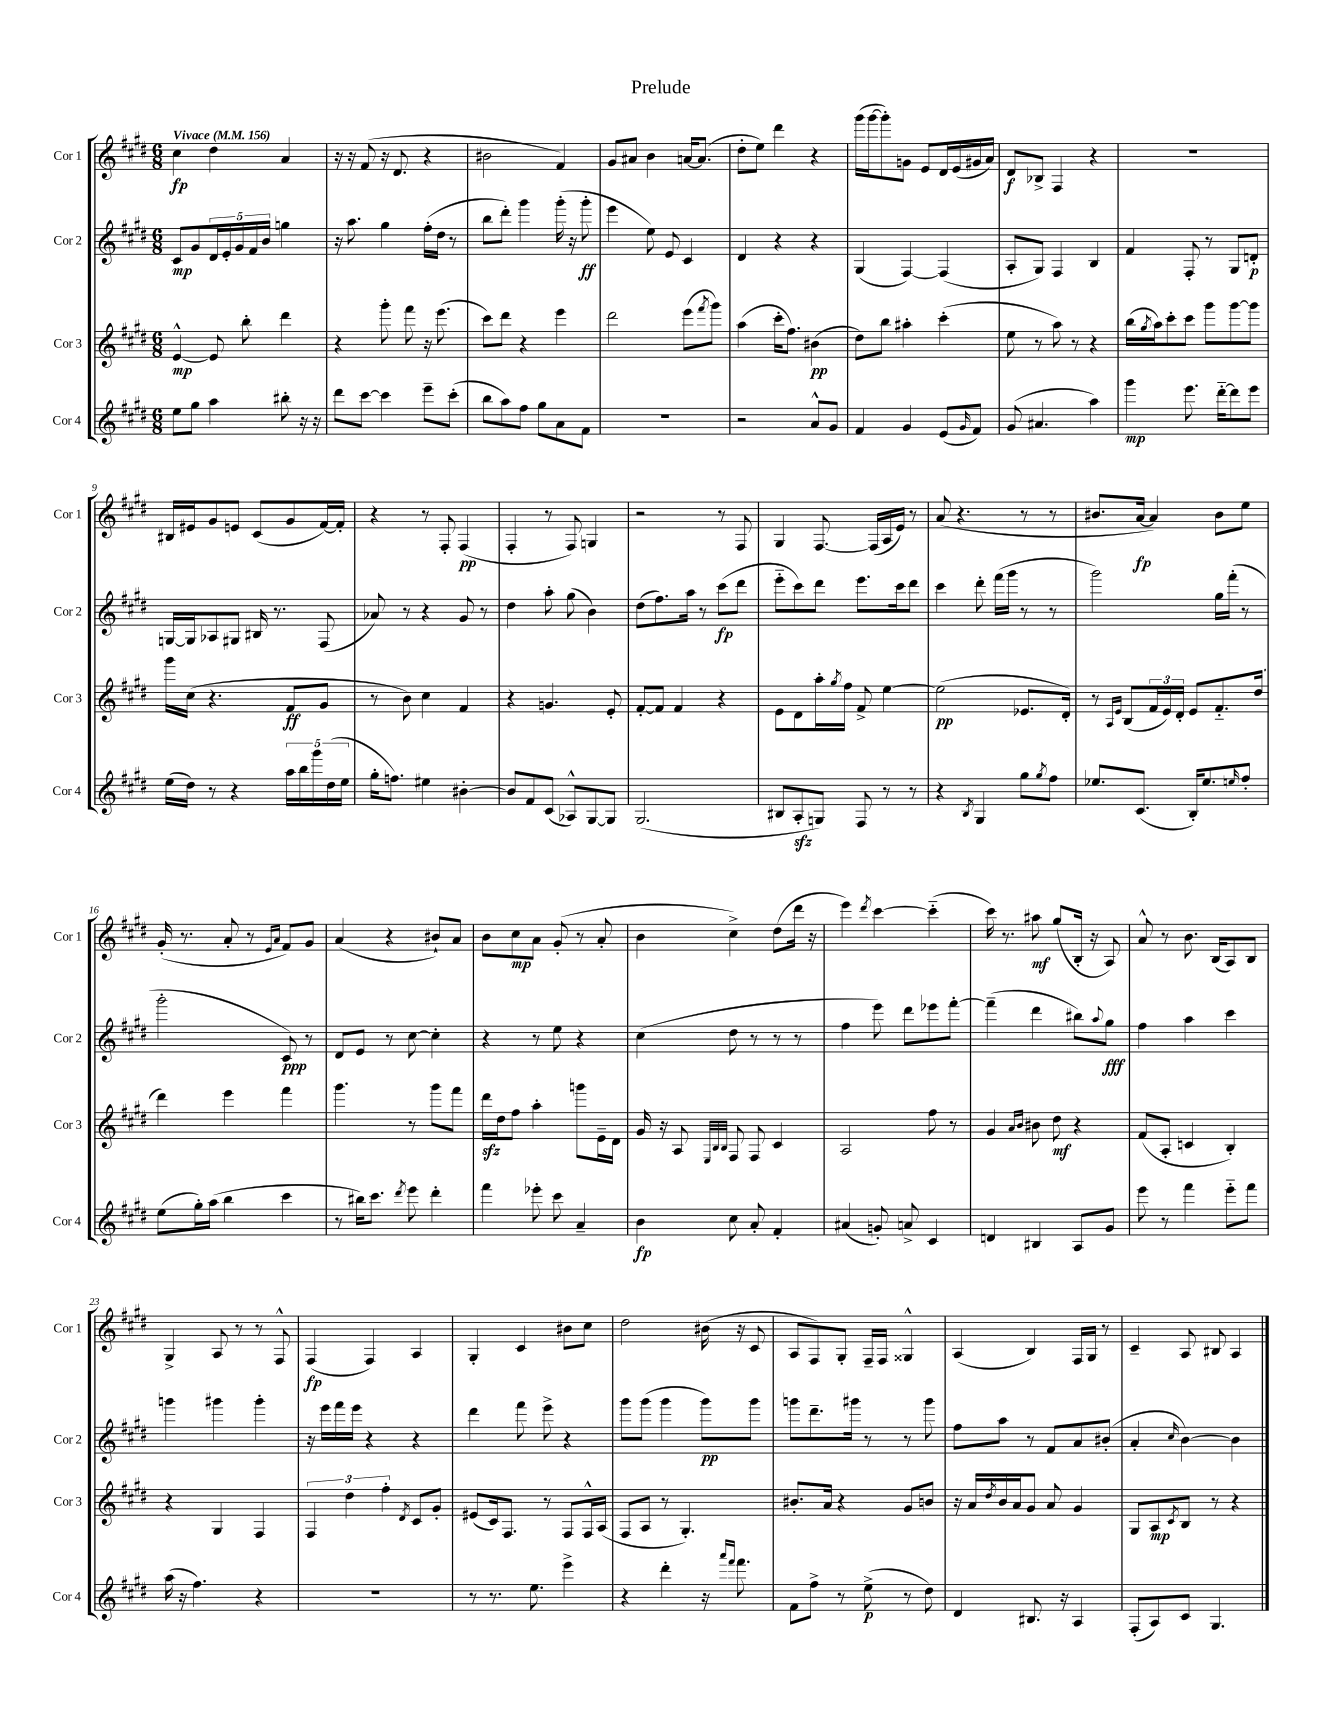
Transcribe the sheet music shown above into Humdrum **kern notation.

**kern	**kern	**kern	**kern
*staff4	*staff3	*staff2	*staff1
*clefG2	*clefG2	*clefG2	*clefG2
*k[f#c#g#d#]	*k[f#c#g#d#]	*k[f#c#g#d#]	*k[f#c#g#d#]
*M6/8	*M6/8	*M6/8	*M6/8
*MM156	*MM156	*MM156	*MM156
8ee	[4e^^	8c#	4cc#
8gg#	.	8g#	.
4aa	8e]	20d#	4dd#
.	.	20e'	.
.	.	20g#	.
.	8bb'	.	.
.	.	20f#	.
.	.	20b	.
8bb#'	4ddd#	4gg	4a
16r	.	.	.
16r	.	.	.
=	=	=	=
8ddd#	4r	16r	16r
.	.	8.aa	16r
[8ccc#	.	.	(8f#
4ccc#]	8ggg#'	4gg#	16r
.	.	.	8.d#
.	8fff#	.	.
8eee~	16r	(16ff#'	4r
.	(8.eee	16dd#	.
(8ccc#'	.	8r	.
=	=	=	=
8bb	8ccc#)	8bb	2b#
8aa)	8ddd#	8ddd#')	.
8ff#	4r	4ggg#	.
8gg#	.	.	.
8a	4eee	(16ggg#'	4f#)
.	.	16r	.
8f#	.	8ggg#'	.
=	=	=	=
2.r	2ddd#	4eee	8g#
.	.	.	8a#
.	.	8ee)	4b
.	.	8e	.
.	(8eee	4c#	[16a
.	.	.	(8.a]
.	8qfff#	.	.
.	8ggg#)	.	.
=	=	=	=
2r	(4aa	4d#	8dd#'
.	.	.	8ee)
.	16ccc#'	4r	4ddd#
.	8.ff#)	.	.
8a^^	(4b#	4r	4r
8g#	.	.	.
=	=	=	=
4f#	8dd#)	(4G#	(16ggg#
.	.	.	[16ggg#
.	8bb	.	8ggg#'])
4g#	4aa#'	[4F#)	8g
.	.	.	8e
(8e	(4ccc#'	(4F#]	16d#
.	.	.	(16e
16qqg#	.	.	.
8f#)	.	.	16g#
.	.	.	16a)
=	=	=	=
(8g#	8ee	8A'	8d#
4.a#	8r	8G#)	8B-^
.	8aa)	4F#	4F#
.	8r	.	.
4aa)	4r	4B	4r
=	=	=	=
4ggg#	(16bb	4f#	2.r
.	8qgg#	.	.
.	16aa)	.	.
.	8ccc#'	.	.
8.eee	8ccc#	8F#'	.
.	8ggg#	8r	.
[16ddd#'~	.	.	.
8ddd#]	[8ggg#	8G#	.
8eee	8ggg#]	8d'	.
=	=	=	=
(16ee	16ggg#	[16G	16B#
16dd#)	(16cc#	16G]	16e#
8r	4.r	8A-	8g#
4r	.	8G#	8e
.	.	16B#	(8c#
.	.	8.r	.
20aa	8f#	.	8g#
20bb	.	.	.
20ggg#	.	.	.
.	8g#	(8F#	[16f#)
(20dd#	.	.	.
.	.	.	16f#']
20ee	.	.	.
=	=	=	=
16gg#'	8r	8a-)	4r
8.ff)	.	.	.
.	8b)	8r	.
4ee#	4cc#	4r	8r
.	.	.	8F#'
[4b#'	4f#	8g#	(4F#
.	.	8r	.
=	=	=	=
8b#]	4r	4dd#	4F#'
8f#	.	.	.
(8c#	4.g	8aa'	8r
8A-^^)	.	(8gg#	8F#)
[8G#	.	4b)	4G
8G#]	8e'	.	.
=	=	=	=
(2.G#	[8f#'	(8dd#	2r
.	8f#]	8.ff#)	.
.	4f#	.	.
.	.	16aa	.
.	.	8r	.
.	4r	(8ccc#	8r
.	.	8ddd#	8F#
=	=	=	=
8B#	8e	8eee'~	4G#
8A'	8d#	8ccc#)	.
8G)	16aa'	8ddd#	[8.F#
.	8qgg#	.	.
.	16ff#	.	.
8F#	8f#^	8.eee	.
.	.	.	(16F#]
8r	[4ee	.	16A
.	.	16ccc#	16e)
8r	.	8ddd#	8r
=	=	=	=
4r	(2ee]	4ccc#	(8a
.	.	.	4.r
8qB	.	.	.
4G#	.	8ddd#'	.
.	.	(16fff#	.
.	.	16ggg#	.
8gg#	8.e-	8r	8r
8qgg#	.	.	.
8ff#	.	8r	8r
.	16d#')	.	.
=	=	=	=
8.ee-	8r	2ggg#)	8.b#
.	16qqA	.	.
.	16qqe	.	.
.	(8B	.	.
(8.c#	.	.	[16a
.	24f#	.	4a])
.	24e)	.	.
.	24d#'	.	.
16B')	8e	.	.
8.ee-	.	.	.
.	8.f#'~	16gg#	8b#
.	.	(16fff#'	.
16qqee	.	.	.
8ff#'	.	8r	8ee
.	(16dd#	.	.
=	=	=	=
(8ee	4ddd#)	2ggg#'	(16g#'
.	.	.	8.r
16gg#')	.	.	.
(16aa	.	.	.
4bb	4eee	.	8a'
.	.	.	8r
.	.	.	16qqe
.	.	.	16qqa
4ccc#	4fff#	8c#)	8f#)
.	.	8r	8g#
=	=	=	=
8r	4.ggg#	8d#	(4a
16bb#)	.	8e	.
8.ccc#	.	.	.
.	.	8r	4r
8qddd#	.	.	.
8eee	8r	[8cc#	.
4ddd#'	8ggg#	4cc#']	8b#`)
.	8fff#	.	8a
=	=	=	=
4fff#	16ddd#	4r	8b
.	16dd#	.	.
.	8ff#	.	8cc#
8eee-'	4aa'	8r	8a
8ccc#	.	8ee	(8g#'
4a~	8ggg	4r	8r
.	16e~	.	8a'
.	16d#	.	.
=	=	=	=
4b	16g#	(4cc#	4b
.	16r	.	.
.	8A	.	.
.	32qqE	.	.
.	32qqB	.	.
.	32qqB	.	.
8cc#	8F#	8dd#	4cc#^)
8a'	8F#	8r	.
4f#'	4c#	8r	(8dd#
.	.	8r	16ddd#
.	.	.	16r
=	=	=	=
(4a#	2A	4ff#	4eee)
.	.	.	8qddd#
8g')	.	8eee)	[4ccc#
8a^	.	8ddd#	.
4c#	8ff#	8eee-	(4ccc#'~]
.	8r	[8fff#'	.
=	=	=	=
4d	4g#	(4fff#~]	16ccc#)
.	.	.	8.r
.	16qqa	.	.
.	16qqb	.	.
4B#	8b#	4ddd#	8aa#
.	8dd#	.	(8gg#
8A	4r	8bb#)	16B'
.	.	.	16r
.	.	8qqaa	.
8g#	.	8gg#	8A)
=	=	=	=
8eee	(8f#	4ff#	8a^^
8r	8A'	.	8r
4fff#	4c	4aa	8.b
.	.	.	(16B
8eee'~	4B')	4ccc#	8A)
8fff#	.	.	8B
=	=	=	=
(16aa	4r	4ggg	4G#^
16r	.	.	.
4.ff#)	.	.	.
.	4G#	4ggg#	8A
.	.	.	8r
4r	4F#	4ggg#'	8r
.	.	.	8F#^^
=	=	=	=
2.r	6F#	16r	(4F#
.	.	16eee	.
.	.	16fff#	.
.	6dd#	.	.
.	.	16eee	.
.	.	4r	4F#)
.	6ff#'	.	.
.	8qd#	.	.
.	8c#	4r	4A
.	8g#'	.	.
=	=	=	=
8r	(8e#	4ddd#	4G#'
8.r	16c#)	.	.
.	8.F#	.	.
.	.	8fff#	4c#
8.ee	.	.	.
.	8r	8eee^	.
4eee^	8F#	4r	8b#
.	16F#^^	.	8cc#
.	(16A	.	.
=	=	=	=
4r	8F#	8ggg#	2dd#
.	8A	(8ggg#	.
4ddd#'	8r	4ggg#	.
.	4.G#')	.	.
16r	.	8ggg#)	(16b#
16qqaaa	.	.	.
16qqfff#	.	.	.
8.fff#	.	.	16r
.	.	8ggg#	8c#
=	=	=	=
8f#	8.b#'	8ggg	8A
8ff#^	.	8.ddd#~	8F#)
.	16a	.	.
8r	4r	.	8G#'
.	.	16ggg#	.
(8ee^	.	8r	16F#~
.	.	.	16F#
8r	8g#	8r	4G##^^
8dd#)	8b	8ggg#	.
=	=	=	=
4d#	16r	8ff#	(4A
.	16a	.	.
.	8qdd#	.	.
.	16b	8aa	.
.	16a	.	.
8.B#	8g#	8r	4B)
.	8a	8f#	.
16r	.	.	.
4A	4g#	8a	16F#
.	.	.	16G#
.	.	(8b#'	8r
=	=	=	=
(8F#'	8G#	4a'	4c#~
8A)	8A	.	.
.	8qc#	16qqcc#	.
8c#	8B	[4b)	8A
4.G#	8r	.	8B#
.	4r	4b]	4A
==	==	==	==
*-	*-	*-	*-
